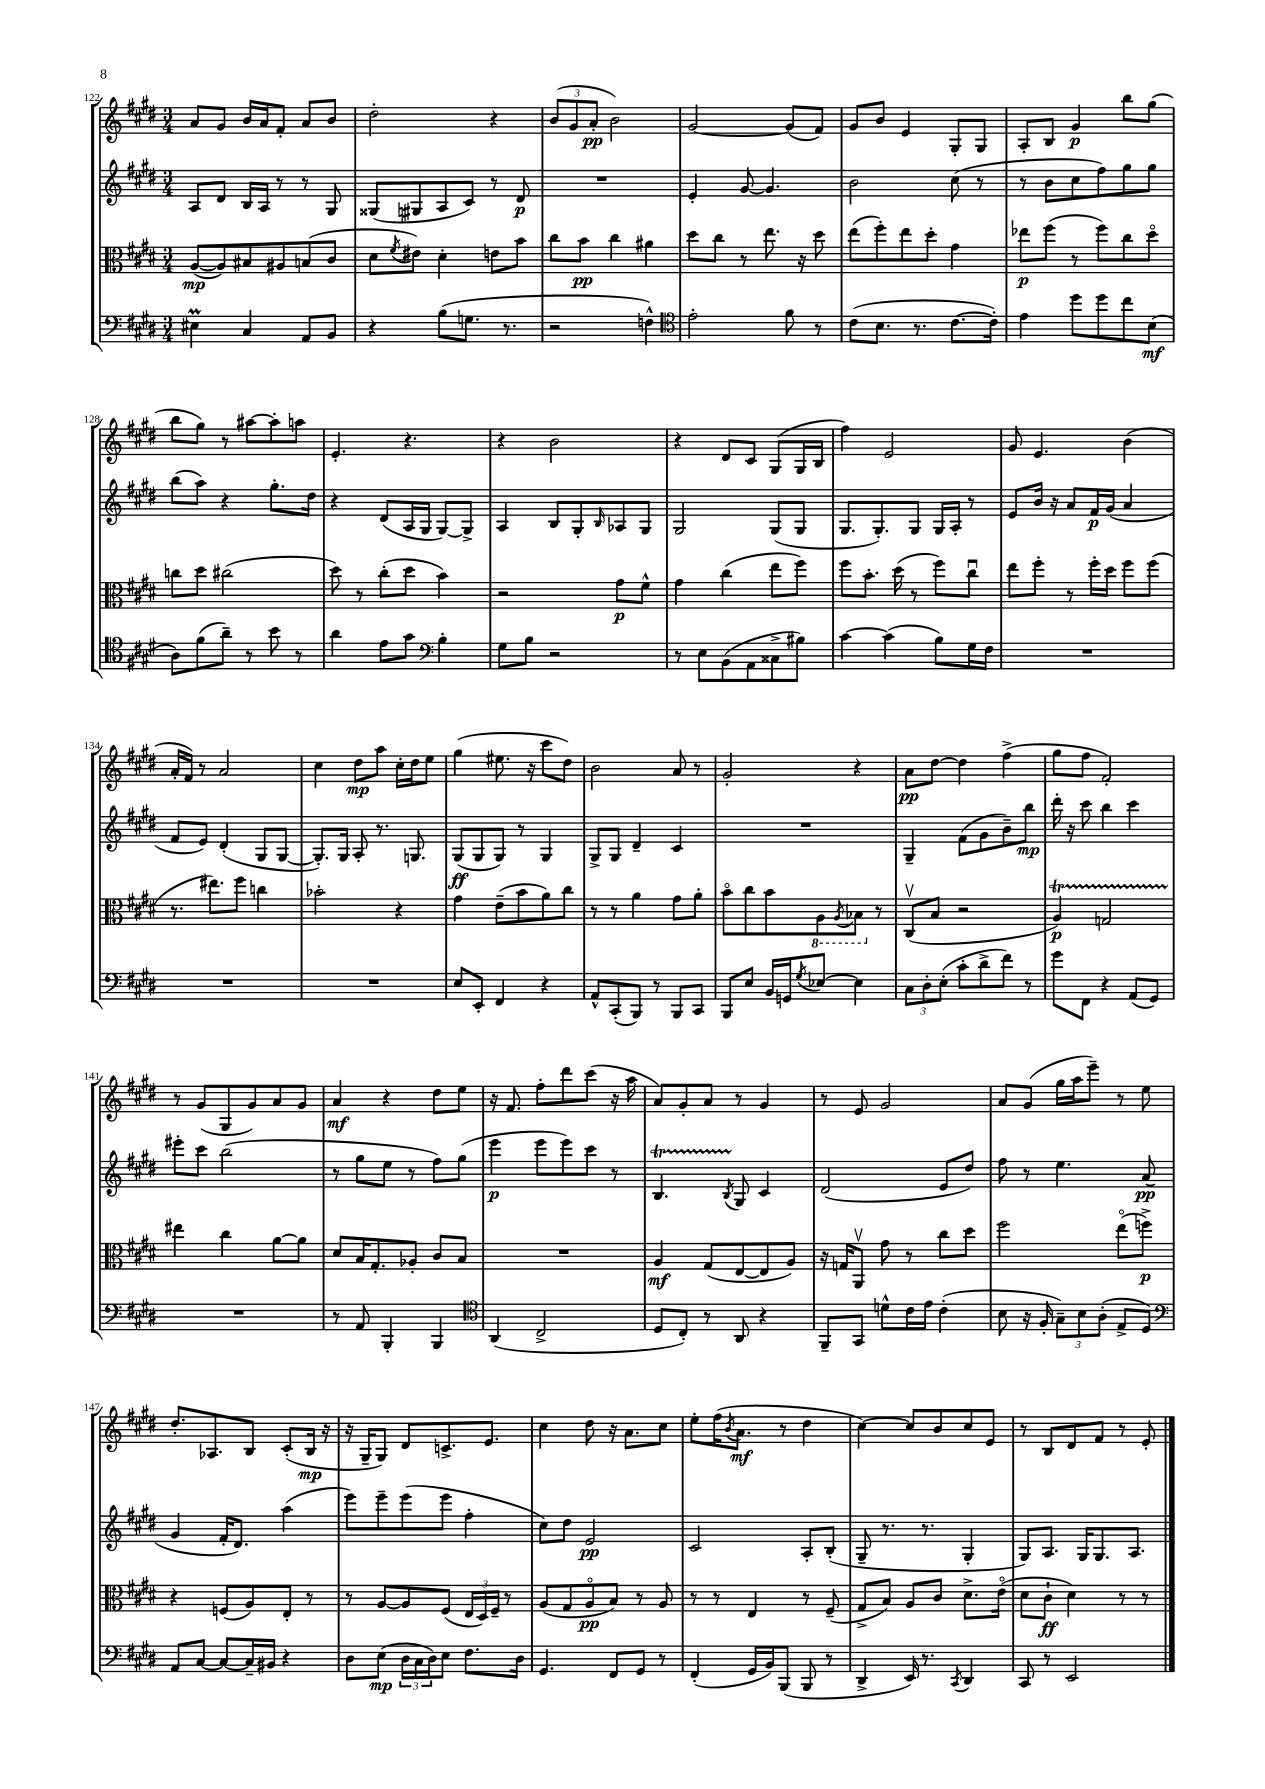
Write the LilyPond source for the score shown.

<<
\new StaffGroup <<
\new Staff = "s0" {
    \clef treble \key e \major \numericTimeSignature \time 3/4
    a'8 gis'8 b'16 a'16 fis'8-. a'8 b'8 |
    dis''2-. r4 |
    \tuplet 3/2 { b'8( gis'8 a'8-.\pp } b'2) |
    gis'2~ gis'8( fis'8) |
    gis'8 b'8 e'4 gis8-. gis8 |
    a8-. b8 gis'4\p b''8 gis''8( |
    b''8 gis''8) r8 ais''8~ ais''8-. a''8 |
    e'4.-. r4. |
    r4 b'2 |
    r4 dis'8 cis'8 gis8( gis16 b16 |
    fis''4) e'2 |
    gis'8 e'4. b'4( |
    a'16-. fis'16) r8 a'2 |
    cis''4 dis''8\mp a''8 cis''16-. dis''16 e''8 |
    gis''4( eis''8. r16 cis'''8 dis''8) |
    b'2 a'8 r8 |
    gis'2-. r4 |
    a'8\pp dis''8~ dis''4 fis''4->( |
    gis''8 fis''8 fis'2-.) |
    r8 gis'8( gis8 gis'8) a'8 gis'8 |
    a'4\mf r4 dis''8 e''8 |
    r16 fis'8. fis''8-. dis'''8 cis'''8( r16 a''16 |
    a'8) gis'8-. a'8 r8 gis'4 |
    r8 e'8 gis'2 |
    a'8 gis'8( gis''16 a''16 e'''8--) r8 e''8 |
    dis''8.-. aes8. b8 cis'8-.( b16\mp r16 |
    r16 gis16-- gis8) dis'8 c'8.-> e'8. |
    cis''4 dis''8 r16 a'8. cis''8 |
    e''8-. fis''16( \acciaccatura { b'8 } a'8.\mf r8 dis''4 |
    cis''4~) cis''8 b'8 cis''8 e'8 |
    r8 b8 dis'8 fis'8 r8 e'8-. \bar "|." |
}
\new Staff = "s1" {
    \clef treble \key e \major \numericTimeSignature \time 3/4
    a8 dis'8 b16 a16 r8 r8 gis8 |
    gisis8( gis8 a8 cis'8) r8 dis'8\p |
    R2. |
    e'4-. gis'8~ gis'4. |
    b'2 cis''8( r8 |
    r8 b'8 cis''8 fis''8) gis''8 gis''8 |
    b''8( a''8) r4 gis''8.-. dis''16 |
    r4 dis'8( a16 gis16 gis8~) gis8-> |
    a4 b8 gis8-. \grace { b16 } aes8 gis8 |
    gis2 gis8( gis8 |
    gis8. gis8.-.) gis8 gis16 a16-. r8 |
    e'8 b'16 r16 a'8 fis'16\p gis'16( a'4 |
    fis'8 e'8) dis'4-.( gis8 gis8~ |
    gis8.-.) gis16 a8-. r8. g8. |
    gis8\ff( gis8 gis8) r8 gis4 |
    gis8-> gis8 dis'4-- cis'4 |
    R2. |
    gis4-- fis'8( gis'8 b'8--) b''8\mp |
    dis'''16-. r16 cis'''8 b''4 cis'''4 |
    eis'''8-. cis'''8 b''2( |
    r8 gis''8 e''8 r8 fis''8) gis''8( |
    e'''4\p e'''8 e'''8) cis'''8 r8 |
    b4.\startTrillSpan \acciaccatura { b8 } gis8\stopTrillSpan cis'4 |
    dis'2( e'8 dis''8) |
    fis''8 r8 e''4. a'8\pp( |
    gis'4 fis'16-. dis'8.) a''4( |
    e'''8) e'''8-- e'''8( e'''8 fis''4-. |
    cis''8) dis''8 e'2\pp |
    cis'2 a8-. b8-.( |
    gis8-- r8. r8. gis4-. |
    gis8) a8. gis16 gis8. a8. \bar "|." |
}
\new Staff = "s2" {
    \clef alto \key e \major \numericTimeSignature \time 3/4
    a8~\mp( a8) bis8 ais8 b8( cis'8 |
    dis'8 \acciaccatura { fis'8 } eis'8) dis'4-. e'8 b'8 |
    cis''8 b'8\pp cis''4 ais'4 |
    dis''8 cis''8 r8 e''8. r16 dis''8 |
    e''8( fis''8-.) e''8 dis''8-. gis'4 |
    ees''8\p fis''8( r8 fis''8) cis''8 dis''8\flageolet |
    c''8 dis''8 cis''2( |
    dis''8) r8 cis''8-.( dis''8 b'4) |
    r2 gis'8\p fis'8-^ |
    gis'4 cis''4( e''8 fis''8) |
    fis''8 b'8.-. dis''16( r8 fis''8) cis''8\downbow |
    e''8 fis''8-. r8 fis''16-. dis''16 fis''8 fis''8( |
    r8. eis''8.) fis''8 c''4 |
    bes'2-. r4 |
    gis'4 e'8--( b'8 a'8) cis''8 |
    r8 r8 a'4 gis'8 a'8-. |
    b'8\flageolet cis''8 b'8 \ottava #-1 a,8 \acciaccatura { a,8 } bes,8 \ottava #0 r8 |
    cis8\upbow( b8 r2 |
    a4\startTrillSpan\p) g2 |
    eis''4\stopTrillSpan cis''4 a'8~ a'8 |
    dis'8 b16 gis8.-. aes8-. cis'8 b8 |
    R2. |
    a4\mf gis8( e8~ e8 a8) |
    r16 g16 a,8\upbow gis'8 r8 cis''8 dis''8 |
    fis''2 e''8\flageolet( f''8->\p) |
    r4 f8( a8) e8-. r8 |
    r8 a8~ a8 fis8( \tuplet 3/2 { e16 dis16) fis16-- } r8 |
    a8( gis8 a8\flageolet\pp b8) r8 a8 |
    r8 r8 e4 r8 fis8--( |
    gis8-> b8) a8 cis'8 dis'8.-> e'16\flageolet( |
    dis'8 cis'8-!\ff dis'4) r8 r8 \bar "|." |
}
\new Staff = "s3" {
    \clef bass \key e \major \numericTimeSignature \time 3/4
    eis4\prall cis4 a,8 b,8 |
    r4 b8( g8. r8. |
    r2 f4-^) |
    \clef tenor e'2-. fis'8 r8 |
    cis'8( b8. r8. cis'8.~ cis'16-.) |
    e'4 dis''8 dis''8 cis''8 b8\mf( |
    a8) fis'8( a'8--) r8 b'8 r8 |
    a'4 e'8 gis'8 \clef bass b4-. |
    gis8 b8 r2 |
    r8 e8 b,8( a,8 cisis8-> bis8) |
    cis'4~ cis'4( b8) gis16 fis16 |
    R2. |
    R2. |
    R2. |
    e8 e,8-. fis,4 r4 |
    a,8-^ cis,8-.( b,,8) r8 b,,8 cis,8 |
    b,,8 e8 b,16 g,16 \acciaccatura { gis8 } ees8~ ees4 |
    \tuplet 3/2 { cis8 dis8-. e8-.( } cis'8-. dis'8-> fis'8) r8 |
    gis'8 fis,8 r4 a,8( gis,8) |
    R2. |
    r8 a,8 b,,4-. b,,4 |
    \clef tenor a,4( cis2-> |
    dis8 cis8-.) r8 a,8 r4 |
    fis,8-- gis,8 d'8-^ cis'16 e'16 cis'4-.( |
    b8 r16 fis16-. \tuplet 3/2 { gis8--) b8 a8-.( } e8-> dis8) |
    \clef bass a,8 cis8~ cis8~ cis16-- bis,16 r4 |
    dis8 e8\mp( \tuplet 3/2 { dis16 cis16 dis16) } e8 fis8. dis16 |
    gis,4. fis,8 gis,8 r8 |
    fis,4-.( gis,16 b,16) b,,8( b,,8 r8 |
    dis,4-> e,16) r8. \acciaccatura { cis,8 } dis,4 |
    cis,8 r8 e,2 \bar "|." |
}
>>
>>
\layout { \context { \Score currentBarNumber = #122 } }
